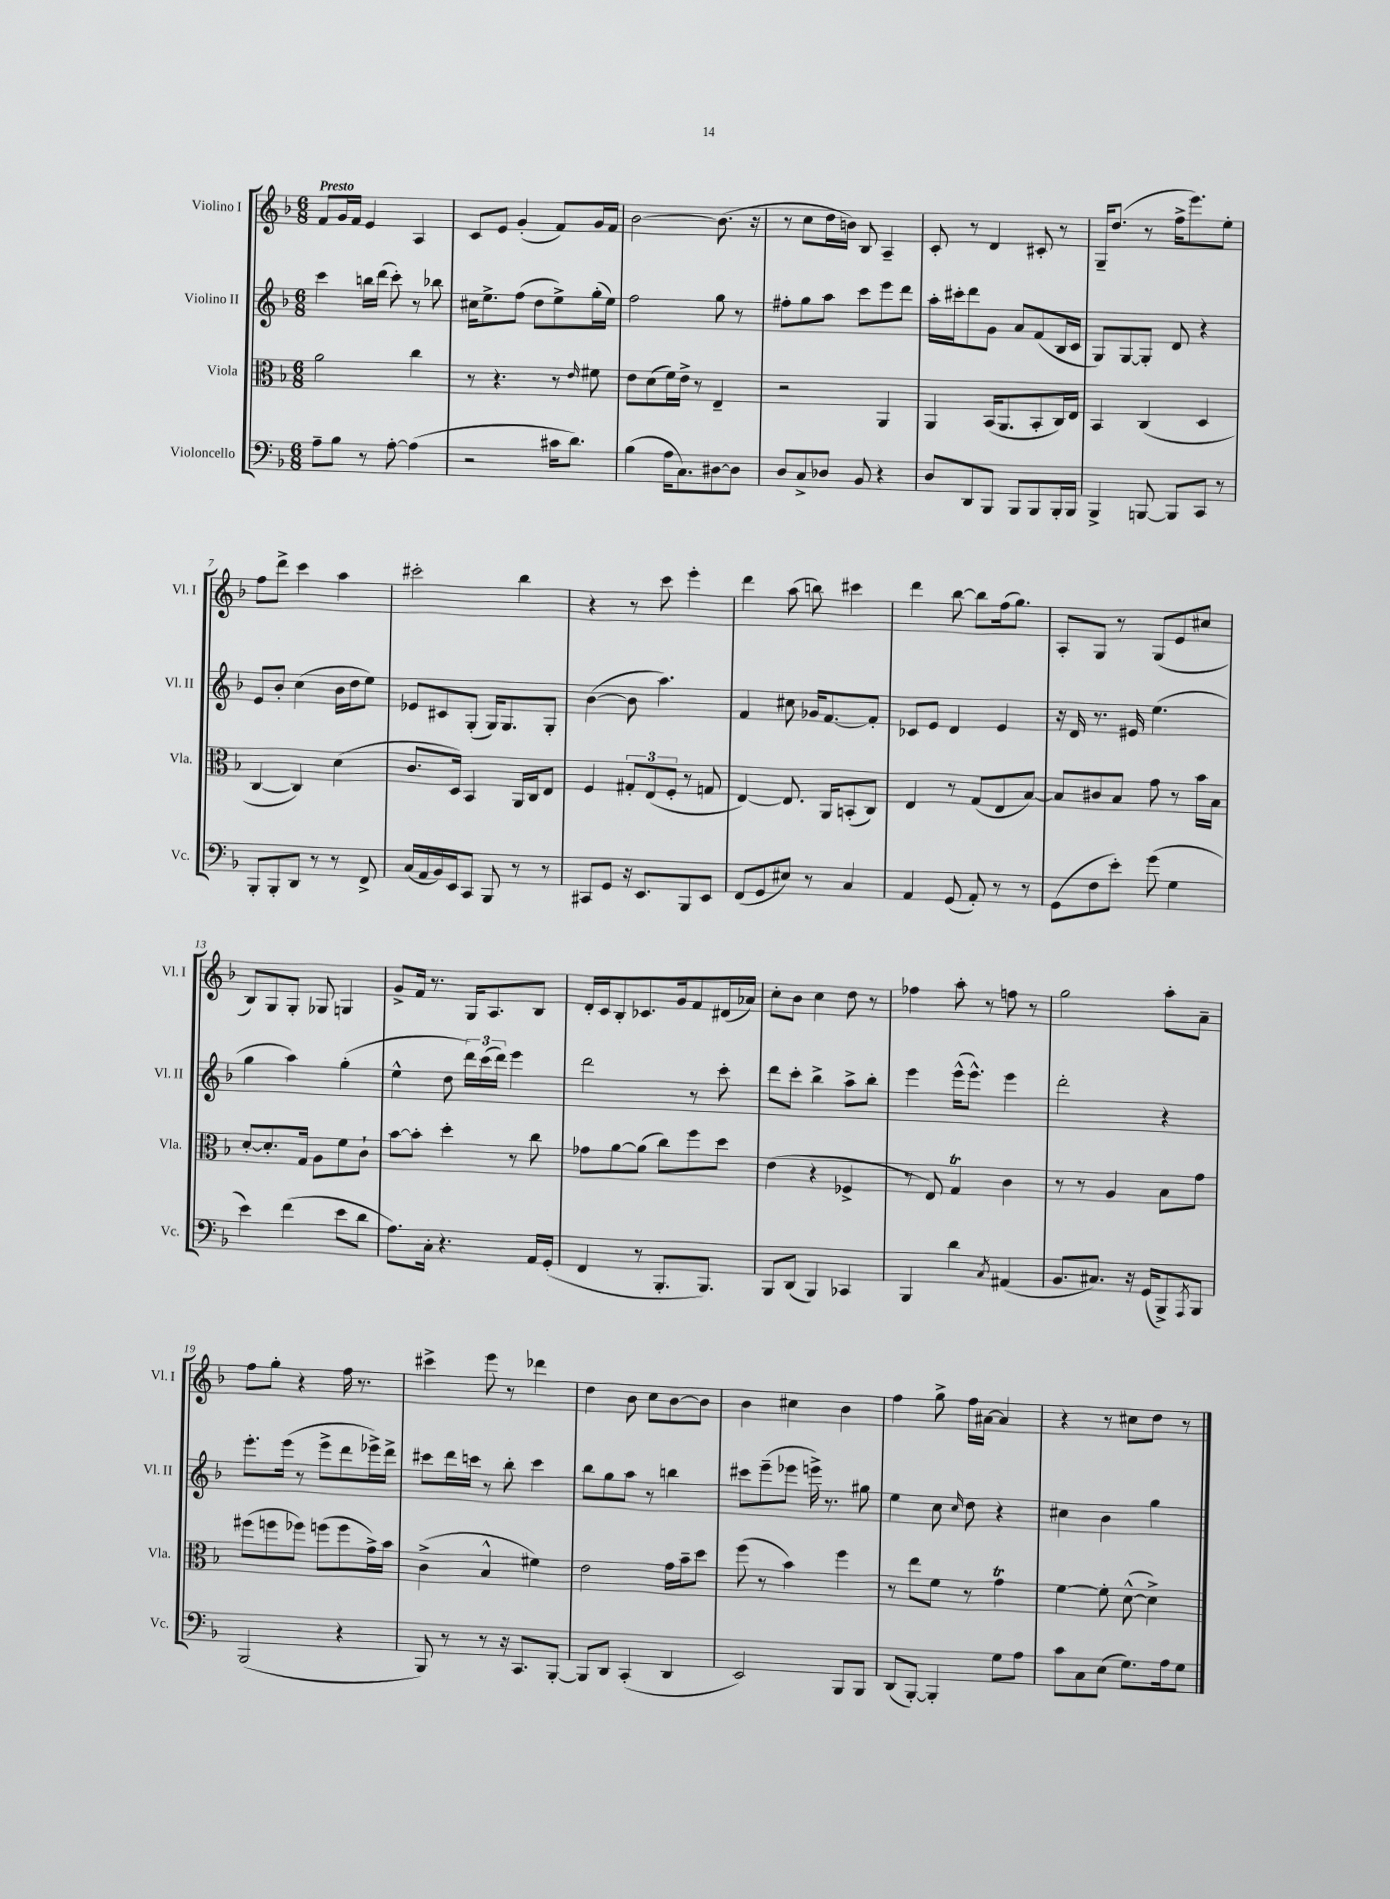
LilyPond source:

<<
\new StaffGroup <<
\new Staff = "s0" \with { instrumentName = "Violino I" shortInstrumentName = "Vl. I" } {
    \clef treble \key f \major \numericTimeSignature \time 6/8 \tempo "Presto"
    f'8 g'16 f'16 e'4 a4 |
    c'8 e'8 g'4-.( f'8) g'16 f'16 |
    bes'2~ bes'8.( r16 |
    r8 c''8 d''16 b'16) bes8 a4-- |
    c'8-. r8 d'4 cis'8-. r8 |
    g16-- d''8.( r8 f''16-> e'''8.) e''8-. |
    f''8 d'''8-> c'''4 a''4 |
    cis'''2-. bes''4 |
    r4 r8 c'''8 e'''4-. |
    d'''4 a''8( b''8) cis'''4 |
    d'''4 bes''8~ bes''8 f''16( g''8.) |
    a8-. g8 r8 g8( e'8 cis''8 |
    bes8) g8 g8-. ges8 g4 |
    g'8-> f'16 r8. g16 a8. bes8 |
    d'16-. c'16 bes8-. ces'8. g'16 f'8 dis'16( aes'16) |
    c''8-. bes'8 c''4 d''8 r8 |
    fes''4 a''8-. r8 f''8 r8 |
    g''2 a''8-. a'8-- |
    f''8 g''8-. r4 f''16 r8. |
    cis'''4-> e'''8 r8 des'''4 |
    d''4 bes'8 c''8 bes'8~ bes'8 |
    bes'4 cis''4 bes'4 |
    f''4 g''8-> f''16 ais'16~ ais'4 |
    r4 r8 cis''8 d''8 r8 \bar "|." |
}
\new Staff = "s1" \with { instrumentName = "Violino II" shortInstrumentName = "Vl. II" } {
    \clef treble \key f \major \numericTimeSignature \time 6/8
    c'''4 b''16 d'''16( c'''8-.) r8 bes''8 |
    cis''16 e''8.-> f''8( d''8 e''8->) g''16-.( e''16) |
    f''2 g''8 r8 |
    fis''8-. g''8 a''8 c'''8 e'''8 d'''8 |
    a''16-. cis'''16-. d'''8 g'8 a'8 f'8( bes16 c'16 |
    g8) g8~ g8-. d'8 r4 |
    e'8 bes'8-. c''4( bes'16 d''16 e''8) |
    ees'8 cis'8 g8-.( g16) g8. g8-. |
    bes'4~( bes'8 a''4.) |
    f'4 cis''8 ges'16 f'8.~ f'8-. |
    ces'8 e'8 d'4 e'4 |
    r16 d'16 r8. eis'16 e''4.( |
    g''4 a''4) g''4-.( |
    e''4-^ d''8 \tuplet 3/2 { d'''16) c'''16( d'''16) } e'''4 |
    d'''2 r8 c'''8-. |
    d'''8 c'''8-. bes''4-> a''8-> bes''8-. |
    e'''4 e'''16-^( e'''8.-^) e'''4 |
    d'''2-. r4 |
    e'''8.-. e'''16( r8 e'''8-> d'''8 ees'''16->) d'''16-> |
    cis'''8 d'''16 c'''16 r8 bes''8-. c'''4 |
    bes''8 g''8 a''8 r8 b''4 |
    cis'''8 e'''8--( ees'''8 e'''16->) r8. gis''8 |
    e''4 c''8 \grace { c''16 } d''8 r4 |
    cis''4 bes'4 g''4 \bar "|." |
}
\new Staff = "s2" \with { instrumentName = "Viola" shortInstrumentName = "Vla." } {
    \clef alto \key f \major \numericTimeSignature \time 6/8
    a'2 c''4 |
    r8 r4. r8 \grace { e'16 } fis'8 |
    e'8 d'8( f'16) e'16-> r8 e4-- |
    r2 a,4 |
    a,4 bes,16( a,8. bes,8-. c16) e16 |
    bes,4 c4( d4 |
    c4~ c4) d'4( |
    c'8. d16) bes,4 a,16 c16 e8 |
    f4 \tuplet 3/2 { gis8-. e8( f8-. } r8 g8 |
    e4~) e8. a,16 b,8-.( c8) |
    e4 r8 g8( e8 bes8~) |
    bes8 cis'8 bes8 g'8 r8 bes'16 bes16 |
    d'8~-. d'8.-. g16 a8 f'8 c'8-! |
    bes'8~ bes'8-. d''4-. r8 c''8 |
    ges'8 a'8~ a'8( c''8) f''8 d''8 |
    e'4( r4 fes4-> |
    r8 e8) g4\trill c'4 |
    r8 r8 a4 bes8 g'8 |
    fis''8( f''8 fes''8) f''8( f''8 g'16->) bes'16 |
    c'4->( bes4-^ fis'4) |
    e'2 g'16 bes'16-- d''8 |
    f''8( r8 bes'4) f''4 |
    r8 e''8 f'8 r8 g'4\trill |
    f'4~ f'8-. d'8~-^( d'4->) \bar "|." |
}
\new Staff = "s3" \with { instrumentName = "Violoncello" shortInstrumentName = "Vc." } {
    \clef bass \key f \major \numericTimeSignature \time 6/8
    a8-- bes8 r8 a8~-. a4( |
    r2 cis'16 d'8.) |
    bes4( a16 c8.) dis8~ dis8 |
    d8 c8-> des8 bes,8 r4 |
    d8 d,8 bes,,8 bes,,8 bes,,8 bes,,16-. bes,,16 |
    bes,,4-> b,,8~ b,,8 c,8 r8 |
    bes,,8-. bes,,8-. d,8 r8 r8 f,8-> |
    c16( a,16 bes,16) e,16 c,8 bes,,8 r8 r8 |
    cis,8 g,8 r16 e,8. bes,,8 e,8 |
    f,8( g,8 eis8) r8 c4 |
    a,4 g,8( a,8-.) r8 r8 |
    g,8( f8 e'8-.) g'8( g4 |
    e'4) f'4( e'8 d'8 |
    a8.) c16-. r4. a,16 g,16-.( |
    f,4 r8 bes,,8.-. bes,,8.) |
    bes,,8 d,8( bes,,4) ces,4 |
    bes,,4 d'4 \acciaccatura { c8 } ais,4( |
    bes,8. cis8.) r16 g,16( bes,,8->) \acciaccatura { a,,8 } bes,,8 |
    bes,,2( r4 |
    bes,,8) r8 r8 r16 c,8. bes,,8~-. |
    bes,,8 d,8 c,4-.( d,4 |
    e,2) bes,,8 bes,,8 |
    d,8( bes,,8~-.) bes,,4-. g8 a8 |
    c'8 c8 e8( g8.) a16 g8 \bar "|." |
}
>>
>>
